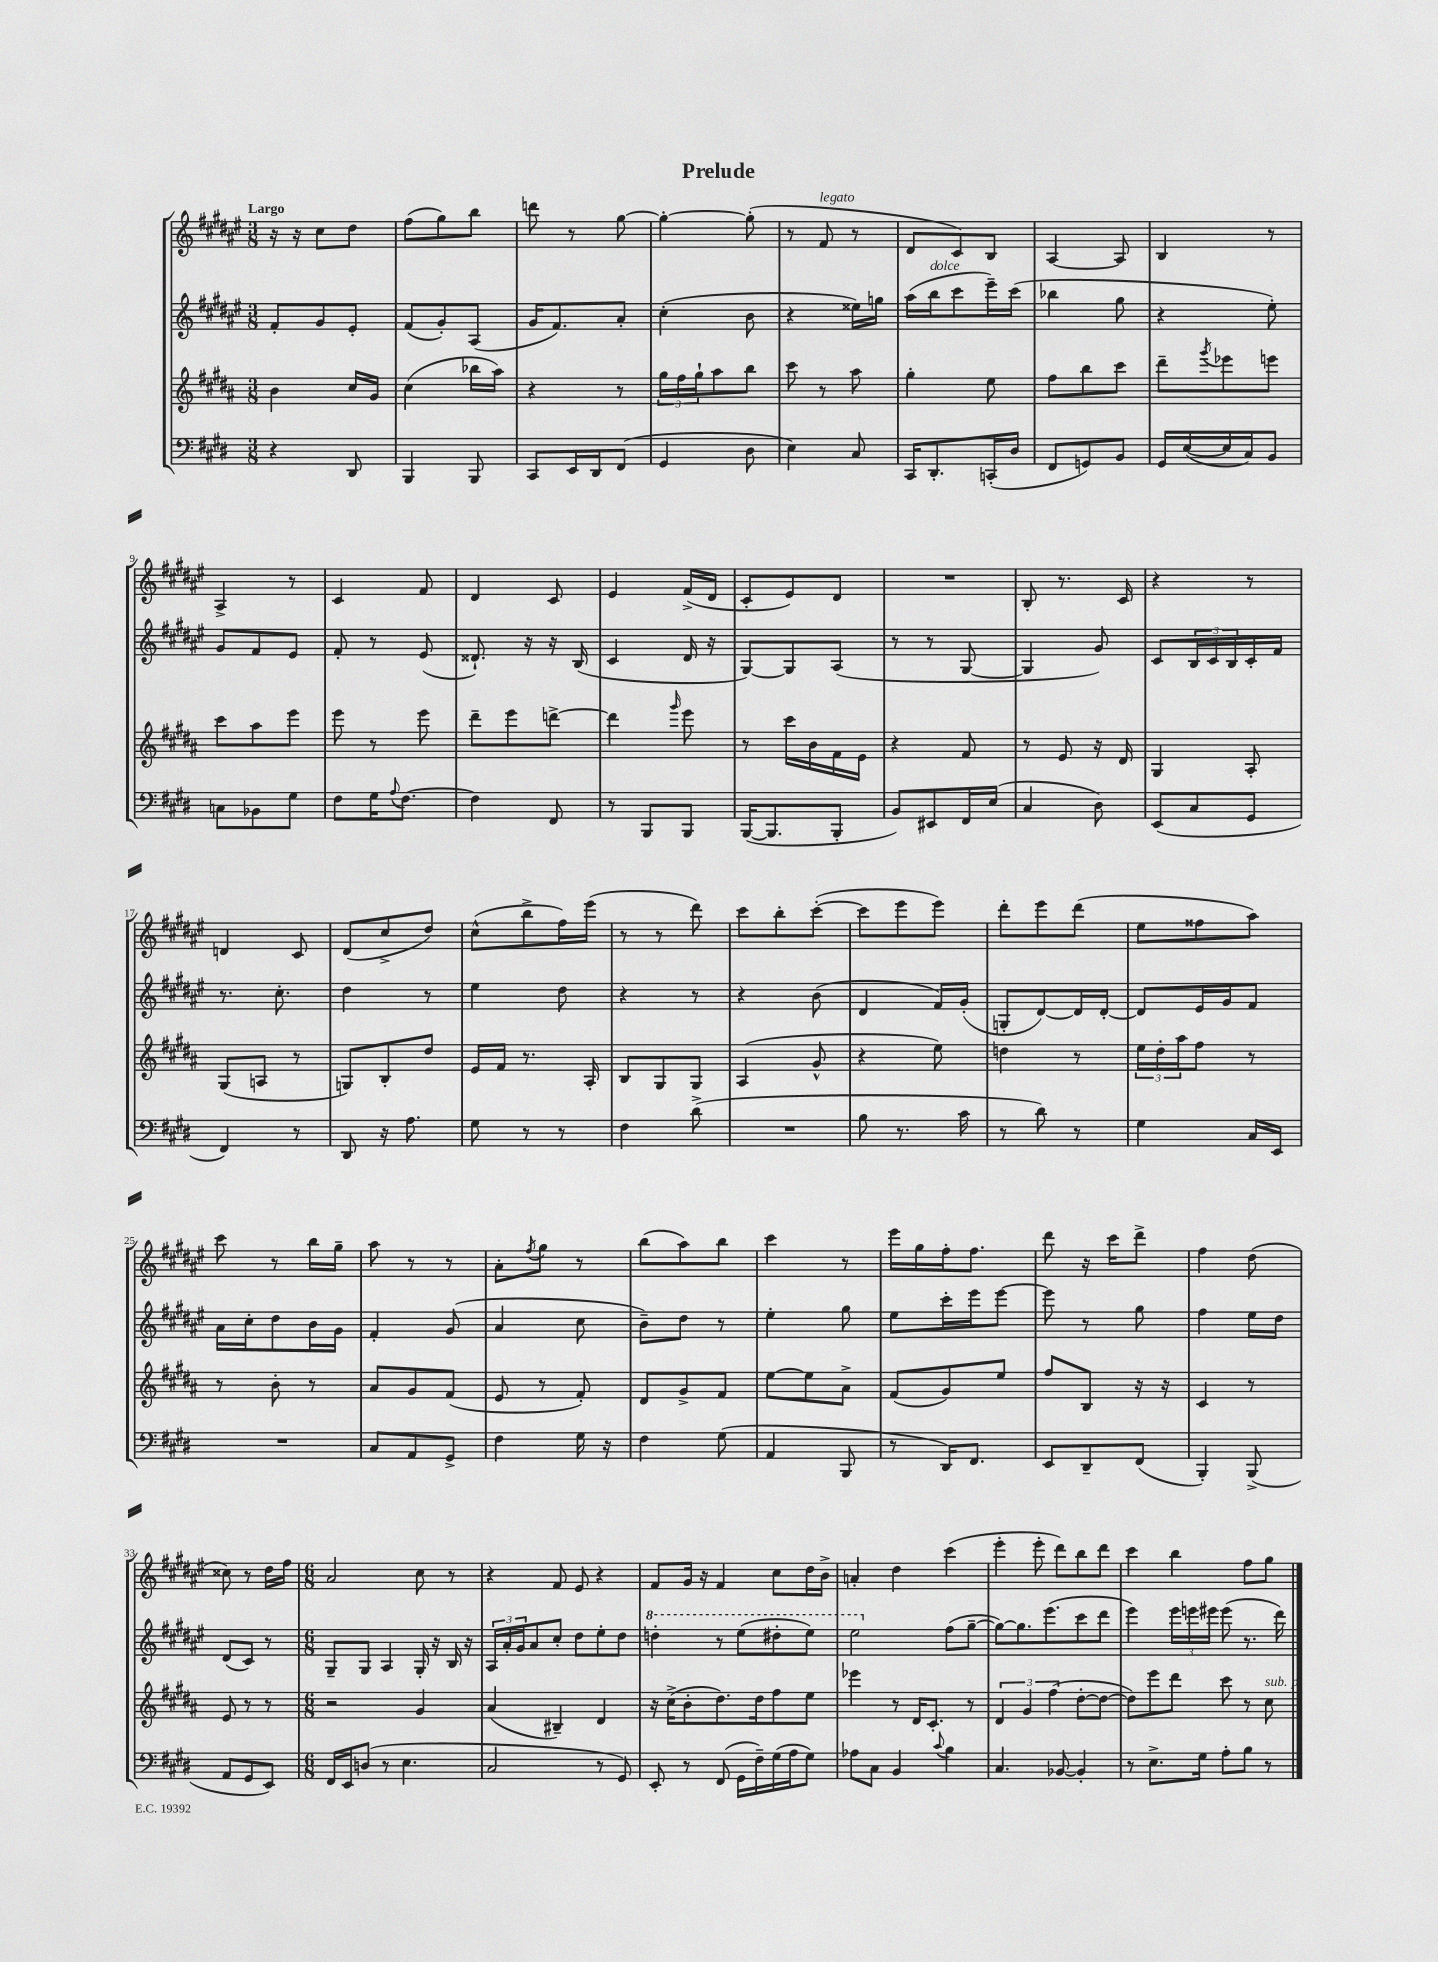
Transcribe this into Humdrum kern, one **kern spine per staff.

**kern	**kern	**kern	**kern
*part4	*part3	*part2	*part1
*staff4	*staff3	*staff2	*staff1
*clefF4	*clefG2	*clefG2	*clefG2
*k[f#c#g#d#]	*k[f#c#g#d#a#]	*k[f#c#g#d#a#e#]	*k[f#c#g#d#a#e#]
*M3/8	*M3/8	*M3/8	*M3/8
=1	=1	=1	=1
!	!	!	!LO:TX:a:B:t=Largo
4r	4b\	8f#'/L	16r
.	.	.	16r
.	.	8g#/	8cc#\L
8DD#/	16cc#/LL	8e#'/J	8dd#\J
.	16g#/JJ	.	.
=2	=2	=2	=2
4BBB/	(4cc#\	(8f#/L	(8ff#\L
.	.	8g#'/)	8gg#\)
8BBB/	16bb-X\LL	(8A#/J	8bb\J
.	16aa#\JJ)	.	.
=3	=3	=3	=3
8CC#/L	4r	16g#/KL	8dddn\
.	.	8.f#/)	.
16EE/L	.	.	8r
16DD#/J	.	.	.
(8FF#/J	8r	8a#'/J	[8gg#\
=4	=4	=4	=4
4GG#/	24gg#\LL	(4cc#'\	4gg#'\_
.	24ff#\	.	.
.	24gg#`\J	.	.
.	8aa#\	.	.
8D#\	8bb\J	8b\	(8gg#'\]
=5	=5	=5	=5
4E\)	8ccc#\	4r	8r
!	!	!	!LO:TX:a:i:t=legato
.	8r	.	8f#/
8C#/	8aa#\	16ee##X\LL)	8r
.	.	16ggn\JJ	.
=6	=6	=6	=6
16CC#/KL	4gg#'\	(16aa#\LL	8d#/L
!	!	!LO:TX:a:i:t=dolce	!
8.DD#'/	.	16bb\J	.
.	.	8ccc#\	8c#/)
(16CCn'/L	8ee\	16eee#~\L)	8B/J
16D#/JJ	.	(16ccc#\JJ	.
=7	=7	=7	=7
8FF#/L	8ff#\L	4bb-X\	[4A#/
8GGn/)	8bb\	.	.
8BB/J	8ccc#\J	8gg#\	8A#/]
=8	=8	=8	=8
16GG#/LL	8ddd#~\L	4r	4B/
([16E/	.	.	.
.	8qggg#/	.	.
16E/]	8eee-X\	.	.
16C#/J)	.	.	.
8BB/J	8eeen\J	8ee#'\)	8r
!!LO:LB:g=z
=9	=9	=9	=9
8Cn\L	8ccc#\L	8g#/L	4A#^/
8BB-X\	8aa#\	8f#/	.
8G#\J	8eee\J	8e#/J	8r
=10	=10	=10	=10
8F#\L	8eee\	8f#'/	4c#/
16G#\K	8r	8r	.
8qqA/	.	.	.
[8.F#\J	.	.	.
.	8eee\	(8e#/	8f#/
=11	=11	=11	=11
4F#\]	8ddd#~\L	8.d##X`/)	4d#/
.	8eee\	.	.
.	.	16r	.
8FF#/	[8dddn^\J	16r	8c#/
.	.	(16B/	.
=12	=12	=12	=12
8r	4ddd\]	4c#/	4e#/
8BBB/L	.	.	.
.	16qqggg#/	.	.
8BBB/J	8eee\	16d#/	(16f#^/LL
.	.	16r	16d#/JJ
=13	=13	=13	=13
([16BBB/KL	8r	[8G#/L)	8c#'/L
8.BBB/]	.	.	.
.	16ccc#\LL	8G#/]	8e#/)
.	16b\	.	.
8BBB'/J	16f#\	(8A#/J	8d#/J
.	16e\JJ	.	.
=14	=14	=14	=14
8BB/L)	4r	8r	4.r
8EE#X/	.	8r	.
16FF#/L	8f#/	[8G#/	.
(16E/JJ	.	.	.
=15	=15	=15	=15
4C#/	8r	4G#/]	8B'/
.	8e/	.	8.r
8D#\)	16r	8g#/)	.
.	16d#/	.	16c#/
=16	=16	=16	=16
(8EE/L	4G#/	8c#/L	4r
8C#/	.	24B/L	.
.	.	24c#/	.
.	.	24B/	.
8GG#/J	8A#'/	16c#'/	8r
.	.	16f#/JJ	.
!!LO:LB:g=z
=17	=17	=17	=17
4FF#/)	(8G#/L	8.r	4dn/
.	8An/J	.	.
.	.	8.cc#'\	.
8r	8r	.	8c#/
=18	=18	=18	=18
8DD#/	8Gn/L)	4dd#\	(8d#/L
16r	8B'/	.	8cc#^/
8.A\	.	.	.
.	8dd#/J	8r	8dd#/J)
=19	=19	=19	=19
8G#\	16e/LL	4ee#\	(8cc#^^\L
.	16f#/JJ	.	.
8r	8.r	.	8bb^\
8r	.	8dd#\	16ff#\L)
.	16A#'/	.	(16eee#\JJ
=20	=20	=20	=20
4F#\	8B/L	4r	8r
.	8G#/	.	8r
(8d#^\	8G#/J	8r	8ddd#\)
=21	=21	=21	=21
4.r	(4A#/	4r	8ccc#\L
.	.	.	8bb'\
.	8g#^^/	(8b\	([8ccc#'\J
=22	=22	=22	=22
8B\	4r	4d#/	8ccc#\L]
8.r	.	.	8eee#\
.	8ee\)	16f#/LL)	8eee#\J)
16c#\	.	(16g#'/JJ	.
=23	=23	=23	=23
8r	4ddn\	8Gn'/L	8ddd#'\L
8d#\)	.	[8d#/)	8eee#\
8r	8r	16d#/L]	(8ddd#\J
.	.	[16d#'/JJ	.
=24	=24	=24	=24
4G#\	24ee\LL	8d#/L]	8ee#\L
.	24dd#'\	.	.
.	24aa#\J	.	.
.	8ff#\J	16e#/L	8ff##X\
.	.	16g#/J	.
16C#/LL	8r	8f#/J	8aa#\J)
16EE/JJ	.	.	.
!!LO:LB:g=z
=25	=25	=25	=25
4.r	8r	16a#\LL	8ccc#\
.	.	16cc#'\J	.
.	8b'\	8dd#\	8r
.	8r	16b\L	16bb\LL
.	.	16g#\JJ	16gg#~\JJ
=26	=26	=26	=26
8C#/L	8a#/L	4f#'/	8aa#\
8AA/	8g#/	.	8r
8GG#^/J	(8f#/J	(8g#/	8r
=27	=27	=27	=27
4F#\	8e/	4a#/	8a#'\L
.	.	.	8qff#/
.	8r	.	8gg#\J
16G#\	8f#'/)	8cc#\	8r
16r	.	.	.
=28	=28	=28	=28
4F#\	8d#/L	8b~\L)	(8bb\L
.	8g#^/	8dd#\J	8aa#\)
(8G#\	8f#/J	8r	8bb\J
=29	=29	=29	=29
4AA/	[8ee\L	4ee#'\	4ccc#\
.	8ee\]	.	.
8BBB/	8a#^\J	8gg#\	8r
=30	=30	=30	=30
8r	(8f#/L	8ee#\L	16eee#\LL
.	.	.	16gg#\
16DD#/KL)	8g#/)	16ccc#'\L	16ff#'\J
8.FF#/J	.	16eee#\J	8.ff#\J
.	8ee/J	[8eee#\J	.
=31	=31	=31	=31
8EE/L	8ff#/L	8eee#\]	8ddd#\
8DD#~/	8B/J	8r	16r
.	.	.	16ccc#\KL
(8FF#/J	16r	8gg#\	8ddd#^\J
.	16r	.	.
=32	=32	=32	=32
4BBB'/)	4c#/	4ff#\	4ff#\
(8BBB^/	8r	16ee#\LL	(8dd#\
.	.	16dd#\JJ	.
!!LO:LB:g=z
=33	=33	=33	=33
8AA/L	8e/	(8d#/L	8cc##X\)
8GG#/	8r	8c#/J)	8r
8EE/J)	8r	8r	16dd#\LL
.	.	.	16ff#\JJ
=34	=34	=34	=34
*M6/8	*M6/8	*M6/8	*M6/8
16FF#/LL	2r	8G#~/L	2a#/
16EE/J	.	.	.
(8Dn/J	.	8G#/J	.
8r	.	4A#/	.
4.E\	.	.	.
.	4g#/	16G#'/	8cc#\
.	.	16r	.
.	.	16B/	8r
.	.	16r	.
=35	=35	=35	=35
2C#/	(4a#/	24A#/LL	4r
.	.	24a#'/	.
.	.	24g#/J	.
.	.	8a#/	.
.	4B#X~/)	8cc#'/J	8f#/
.	.	8dd#\L	8e#/
8r	4d#/	8ee#'\	4r
8GG#/)	.	8dd#\J	.
=36	=36	=36	=36
*	*	*8va	*
8EE'/	16r	4dddn'\	8f#/L
.	(16cc#^\KL	.	.
8r	8b'\	.	16g#/Jk
.	.	.	16r
(8FF#/	8.dd#\)	8r	4f#/
16GG#\LL	.	(8eee#\L	.
16F#~\)	16dd#\k	.	.
(16G#\	8ff#\	8ddd#X'\	8cc#\L
16A\J	.	.	.
8G#\J)	8ee\J	8eee#\J)	16dd#\L
.	.	.	16b^\JJ
=37	=37	=37	=37
8A-X\L	4eee-X\	2eee#\	4an'/
8C#\J	.	.	.
4BB/	8r	.	4dd#\
.	16d#/KL	.	.
.	8.c#'/J	.	.
8qqc#/	.	.	.
*	*	*X8va	*
4B\	.	(8ff#\L	(4ccc#\
.	8r	[8gg#~\J	.
=38	=38	=38	=38
4.C#/	6d#/	8gg#\L_)	4eee#'\
.	.	8.gg#\]	.
.	6g#/	.	.
.	.	.	8eee#'\
.	.	(8.eee#\	.
.	(6ff#\	.	.
[8BB-X/	.	.	8ddd#\L)
4BB-'/]	[8dd#'\L	8ccc#\	8bb\
.	8dd#\J_	8ddd#\J	8ddd#\J
=39	=39	=39	=39
8r	8dd#\L])	4eee#\)	4ccc#\
8.E^\L	8eee\	.	.
.	8ddd#\J	24eee#\LL	4bb\
.	.	24eeen\	.
16G#\Jk	.	.	.
.	.	24eee#X\JJ	.
8A'\L	8ccc#\	(8eee#\	.
8B\J	8r	8.r	8ff#\L
!	!LO:TX:a:i:t=sub. p	!	!
8r	8cc#\	.	8gg#\J
.	.	16ddd#\)	.
==	==	==	==
*-	*-	*-	*-
